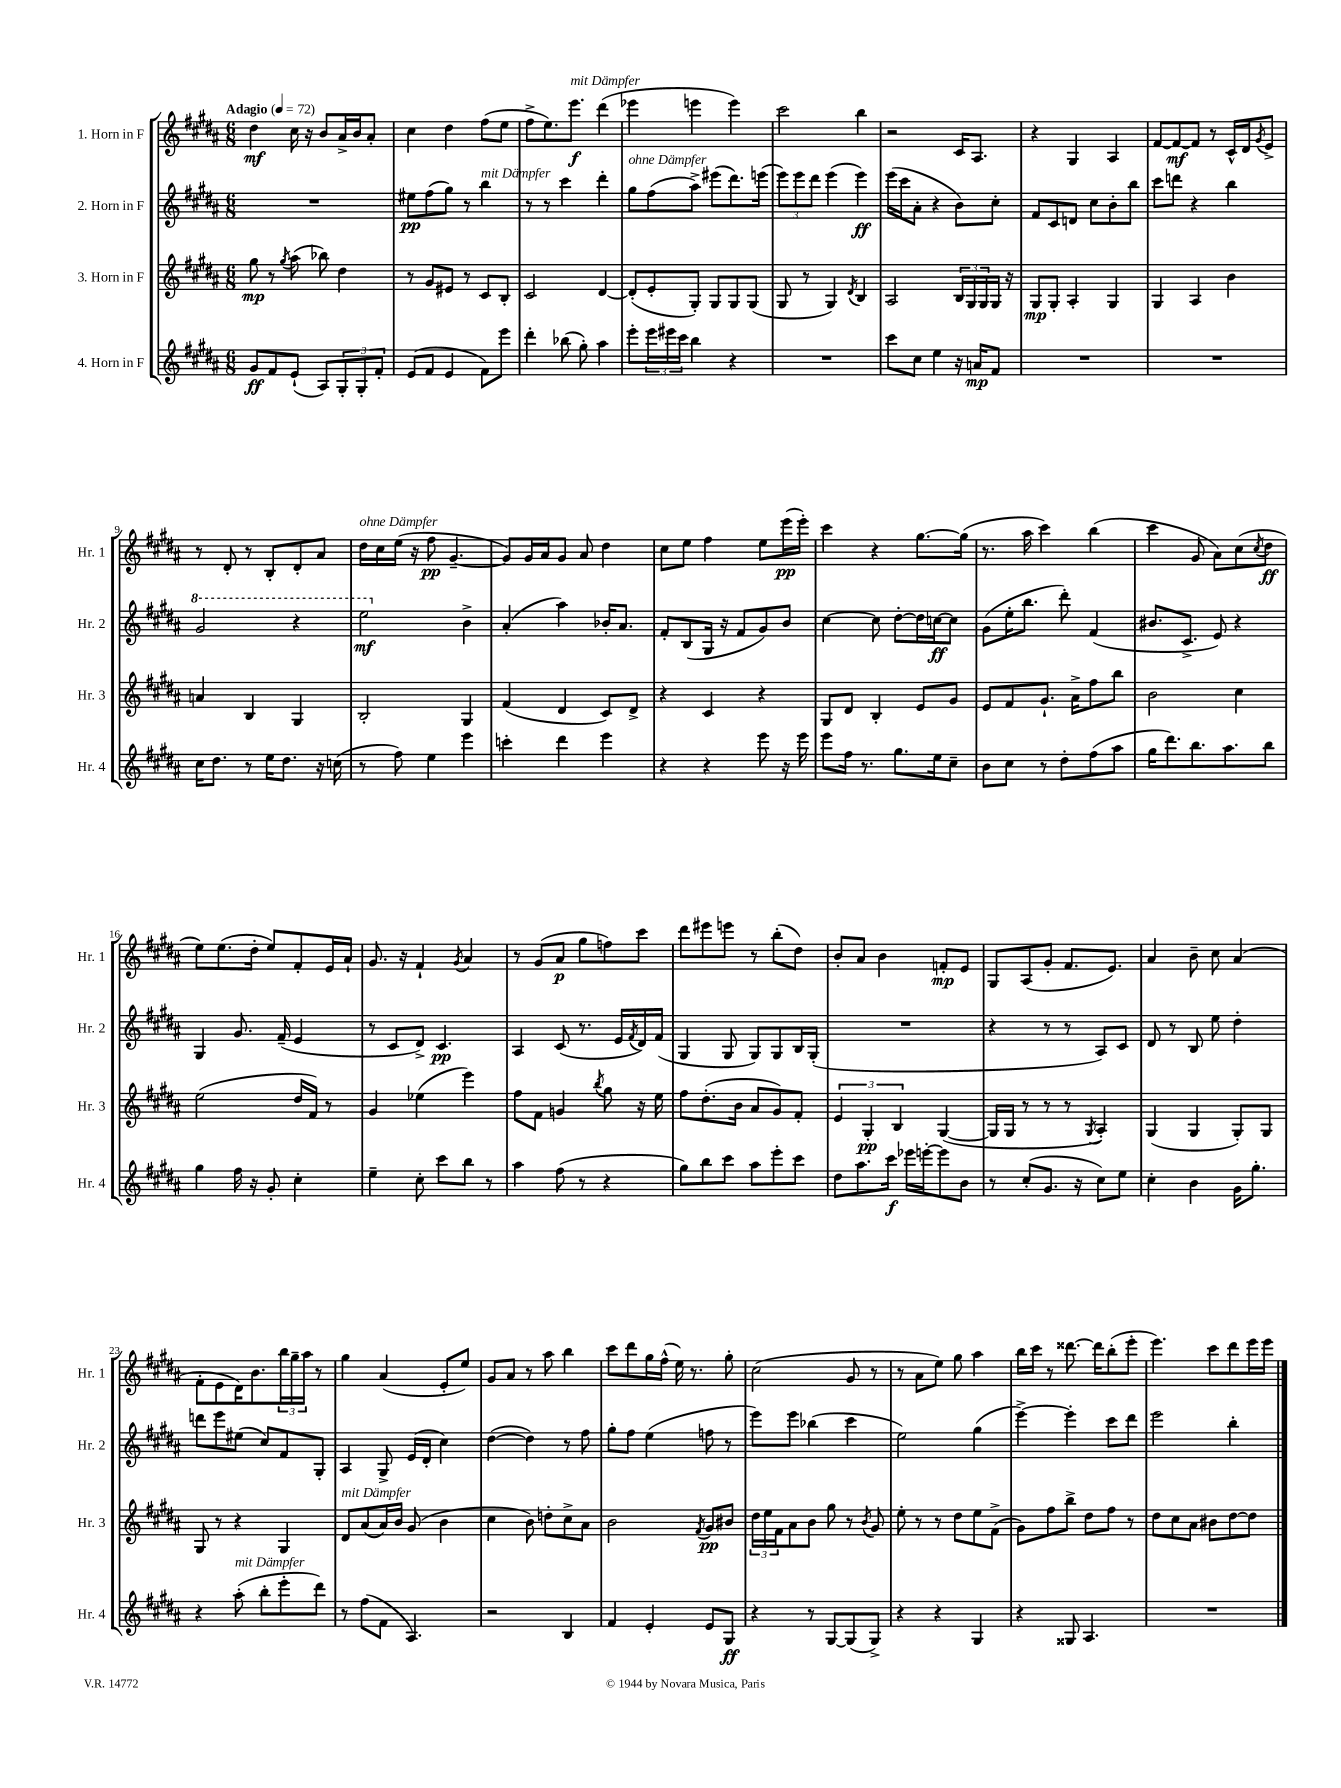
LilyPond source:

<<
\new StaffGroup <<
\new Staff = "s0" \with { instrumentName = "1. Horn in F" shortInstrumentName = "Hr. 1" } {
    \clef treble \key b \major \numericTimeSignature \time 6/8 \tempo "Adagio" 4 = 72
    dis''4\mf cis''16 r16 b'8 ais'16-> b'16 ais'8-. |
    cis''4 dis''4 fis''8( e''8 |
    fis''8-> e''8.) e'''8.\f^\markup { \italic "mit Dämpfer" } dis'''4( |
    ees'''4 e'''4 e'''4) |
    cis'''2 b''4 |
    r2 cis'16 ais8. |
    r4 gis4 ais4 |
    fis'8~ fis'8~\mf fis'8 r8 cis'16-^ dis'16 \acciaccatura { gis'8 } e'8-> |
    r8 dis'8-. r8 b8-. dis'8-. ais'8 |
    dis''16^\markup { \italic "ohne Dämpfer" } cis''16 e''16( r16 fis''8\pp gis'4.~-- |
    gis'8) gis'16 ais'16 gis'8 ais'8 dis''4 |
    cis''8 e''8 fis''4 e''8 e'''16\pp( e'''16-.) |
    cis'''4 r4 gis''8.~ gis''16( |
    r8. ais''16 cis'''4) b''4( |
    cis'''4 gis'8 ais'8) cis''8( \acciaccatura { cis''8 } dis''8\ff |
    e''8) e''8.( dis''16-. e''8) fis'8-. e'16 ais'16-! |
    gis'8. r16 fis'4-! \acciaccatura { gis'8 } ais'4 |
    r8 gis'8( ais'8\p gis''8 f''8) cis'''8 |
    dis'''8 eis'''8 e'''8 r8 b''8-.( dis''8) |
    b'8-. ais'8 b'4 f'8-.\mp e'8 |
    gis8 ais8( gis'8-. fis'8. e'8.) |
    ais'4 b'8-- cis''8 ais'4( |
    fis'8-. e'8 dis'16) b'8. \tuplet 3/2 { b''16 gis''16-- ais''16 } r8 |
    gis''4 ais'4( e'8-. e''8) |
    gis'8 ais'8 r8 ais''8 b''4 |
    cis'''8 dis'''8 gis''16 fis''16-^( e''16) r8. gis''8-. |
    cis''2( gis'8 r8 |
    r8 ais'8 e''8) gis''8 ais''4 |
    b''16 cis'''16 r8 disis'''8.~ disis'''16 b''8-.( e'''8-. |
    e'''4.) cis'''8 dis'''8 e'''16 e'''16 \bar "|." |
}
\new Staff = "s1" \with { instrumentName = "2. Horn in F" shortInstrumentName = "Hr. 2" } {
    \clef treble \key b \major \numericTimeSignature \time 6/8
    R2. |
    eis''8\pp fis''8( gis''8) r8 b''4^\markup { \italic "mit Dämpfer" } |
    r8 r8 cis'''4 dis'''4-. |
    gis''8^\markup { \italic "ohne Dämpfer" } fis''8( ais''8->) eis'''8( dis'''8.) e'''16( |
    \tuplet 3/2 { e'''8) e'''8 dis'''8 } e'''4( e'''4\ff) |
    e'''16( cis'''16 ais'8-. r4 b'8) cis''8-. |
    fis'8 cis'8 d'8 cis''8 b'8-. b''8 |
    cis'''8 d'''8 r4 b''4 |
    \ottava #1 gis''2 r4 |
    e'''2\mf \ottava #0 b'4-> |
    ais'4-.( ais''4) bes'16-. ais'8. |
    fis'8-. b8( gis16 r16 fis'8 gis'8) b'8 |
    cis''4~ cis''8 dis''8~-. dis''16 c''16~\ff c''8 |
    gis'8( e''16-. b''8. dis'''8-.) fis'4( |
    bis'8. cis'8.-> e'8) r4 |
    gis4 gis'8. fis'16--( e'4 |
    r8 cis'8 dis'8->) cis'4.\pp |
    ais4 cis'8( r8. e'16 \acciaccatura { fis'8 } dis'16) fis'16( |
    gis4 gis8 gis8) gis8 b16 gis16-.( |
    R2. |
    r4 r8 r8 ais8) cis'8 |
    dis'8 r8 b8 e''8 dis''4-. |
    d'''8 e'''8 eis''8( cis''8) fis'8 gis8-. |
    ais4 gis8-> e'16( dis'16-. cis''4) |
    dis''4~( dis''4) r8 fis''8 |
    gis''8-. fis''8 e''4( f''8 r8 |
    e'''8) e'''8 bes''4( cis'''4 |
    e''2) gis''4( |
    e'''4~->) e'''4-. cis'''8 dis'''8 |
    e'''2 b''4-. \bar "|." |
}
\new Staff = "s2" \with { instrumentName = "3. Horn in F" shortInstrumentName = "Hr. 3" } {
    \clef treble \key b \major \numericTimeSignature \time 6/8
    gis''8\mp r8 \acciaccatura { gis''8 } ais''8( bes''8) dis''4 |
    r8 gis'8 eis'8 r8 cis'8 b8-. |
    cis'2 dis'4~ |
    dis'8-.( e'8-. gis8-.) gis8 gis8 gis8( |
    gis8 r8 gis4) \acciaccatura { dis'8 } b4 |
    ais2 \tuplet 3/2 { b16 gis16 gis16 } gis16 r16 |
    gis8\mp gis8-. ais4-. gis4 |
    gis4 ais4 b'4 |
    a'4 b4 gis4 |
    b2-. gis4 |
    fis'4( dis'4 cis'8) dis'8-> |
    r4 cis'4 r4 |
    gis8 dis'8 b4-. e'8 gis'8 |
    e'8 fis'8 gis'8.-! ais'16-> fis''8 b''8 |
    b'2 cis''4 |
    e''2( dis''16 fis'16) r8 |
    gis'4 ees''4( e'''4) |
    fis''8 fis'8 g'4 \acciaccatura { b''8 } gis''8 r16 e''16 |
    fis''8 dis''8.-.( b'16 ais'8 gis'8) fis'8-. |
    \tuplet 3/2 { e'4 gis4-.\pp b4 } gis4~( |
    gis16 gis16 r8 r8 r8 \acciaccatura { gis8 } ais4-.) |
    gis4( gis4 gis8-.) gis8 |
    gis8 r8 r4 gis4 |
    dis'8^\markup { \italic "mit Dämpfer" } ais'8( ais'16) b'16 gis'8( b'4 |
    cis''4 b'8) d''8-. cis''8-> ais'8 |
    b'2 \acciaccatura { fis'8 } gis'8\pp bis'8 |
    \tuplet 3/2 { dis''16 e''16 fis'16 } ais'8 b'8 gis''8 r8 \acciaccatura { b'8 } gis'8 |
    e''8-. r8 r8 dis''8 e''8 fis'8->( |
    gis'8) fis''8 b''8-> dis''8 fis''8 r8 |
    dis''8 cis''8 ais'8 bis'8 dis''8~ dis''8 \bar "|." |
}
\new Staff = "s3" \with { instrumentName = "4. Horn in F" shortInstrumentName = "Hr. 4" } {
    \clef treble \key b \major \numericTimeSignature \time 6/8
    gis'8\ff fis'8 e'8-!( ais8) \tuplet 3/2 { gis8-. gis8-. fis'8-. } |
    e'8( fis'8 e'4 fis'8) e'''8 |
    dis'''4-. bes''8( gis''8-.) ais''4 |
    e'''8-. \tuplet 3/2 { e'''16 eis'''16 cis'''16 } b''4 r4 |
    R2. |
    cis'''8 cis''8 e''4 r16 a'16\mp fis'8 |
    R2. |
    R2. |
    cis''16 dis''8. r8 e''16 dis''8. r16 c''16( |
    r8 fis''8) e''4 e'''4 |
    c'''4-. dis'''4 e'''4 |
    r4 r4 e'''8 r16 e'''16 |
    e'''8 fis''16 r8. gis''8. e''16 cis''8-- |
    b'8 cis''8 r8 dis''8-. fis''8( ais''8 |
    gis''16 dis'''8.) b''8. ais''8. b''8 |
    gis''4 fis''16 r16 gis'8-. cis''4-. |
    e''4-- cis''8-. cis'''8 b''8 r8 |
    ais''4 fis''8( r8 r4 |
    gis''8) b''8 cis'''8 ais''8 e'''8-. cis'''8 |
    dis''8 ais''8. cis'''16\f ees'''16 e'''16~-. e'''8 b'8 |
    r8 cis''8-.( gis'8. r16 cis''8) e''8 |
    cis''4-. b'4 gis'16 gis''8.-. |
    r4 ais''8-.^\markup { \italic "mit Dämpfer" }( b''8-. e'''8-. dis'''8) |
    r8 fis''8( fis'8 ais4.) |
    r2 b4 |
    fis'4 e'4-. e'8 gis8\ff |
    r4 r8 gis8~ gis8( gis8->) |
    r4 r4 gis4 |
    r4 gisis8 ais4. |
    R2. \bar "|." |
}
>>
>>
